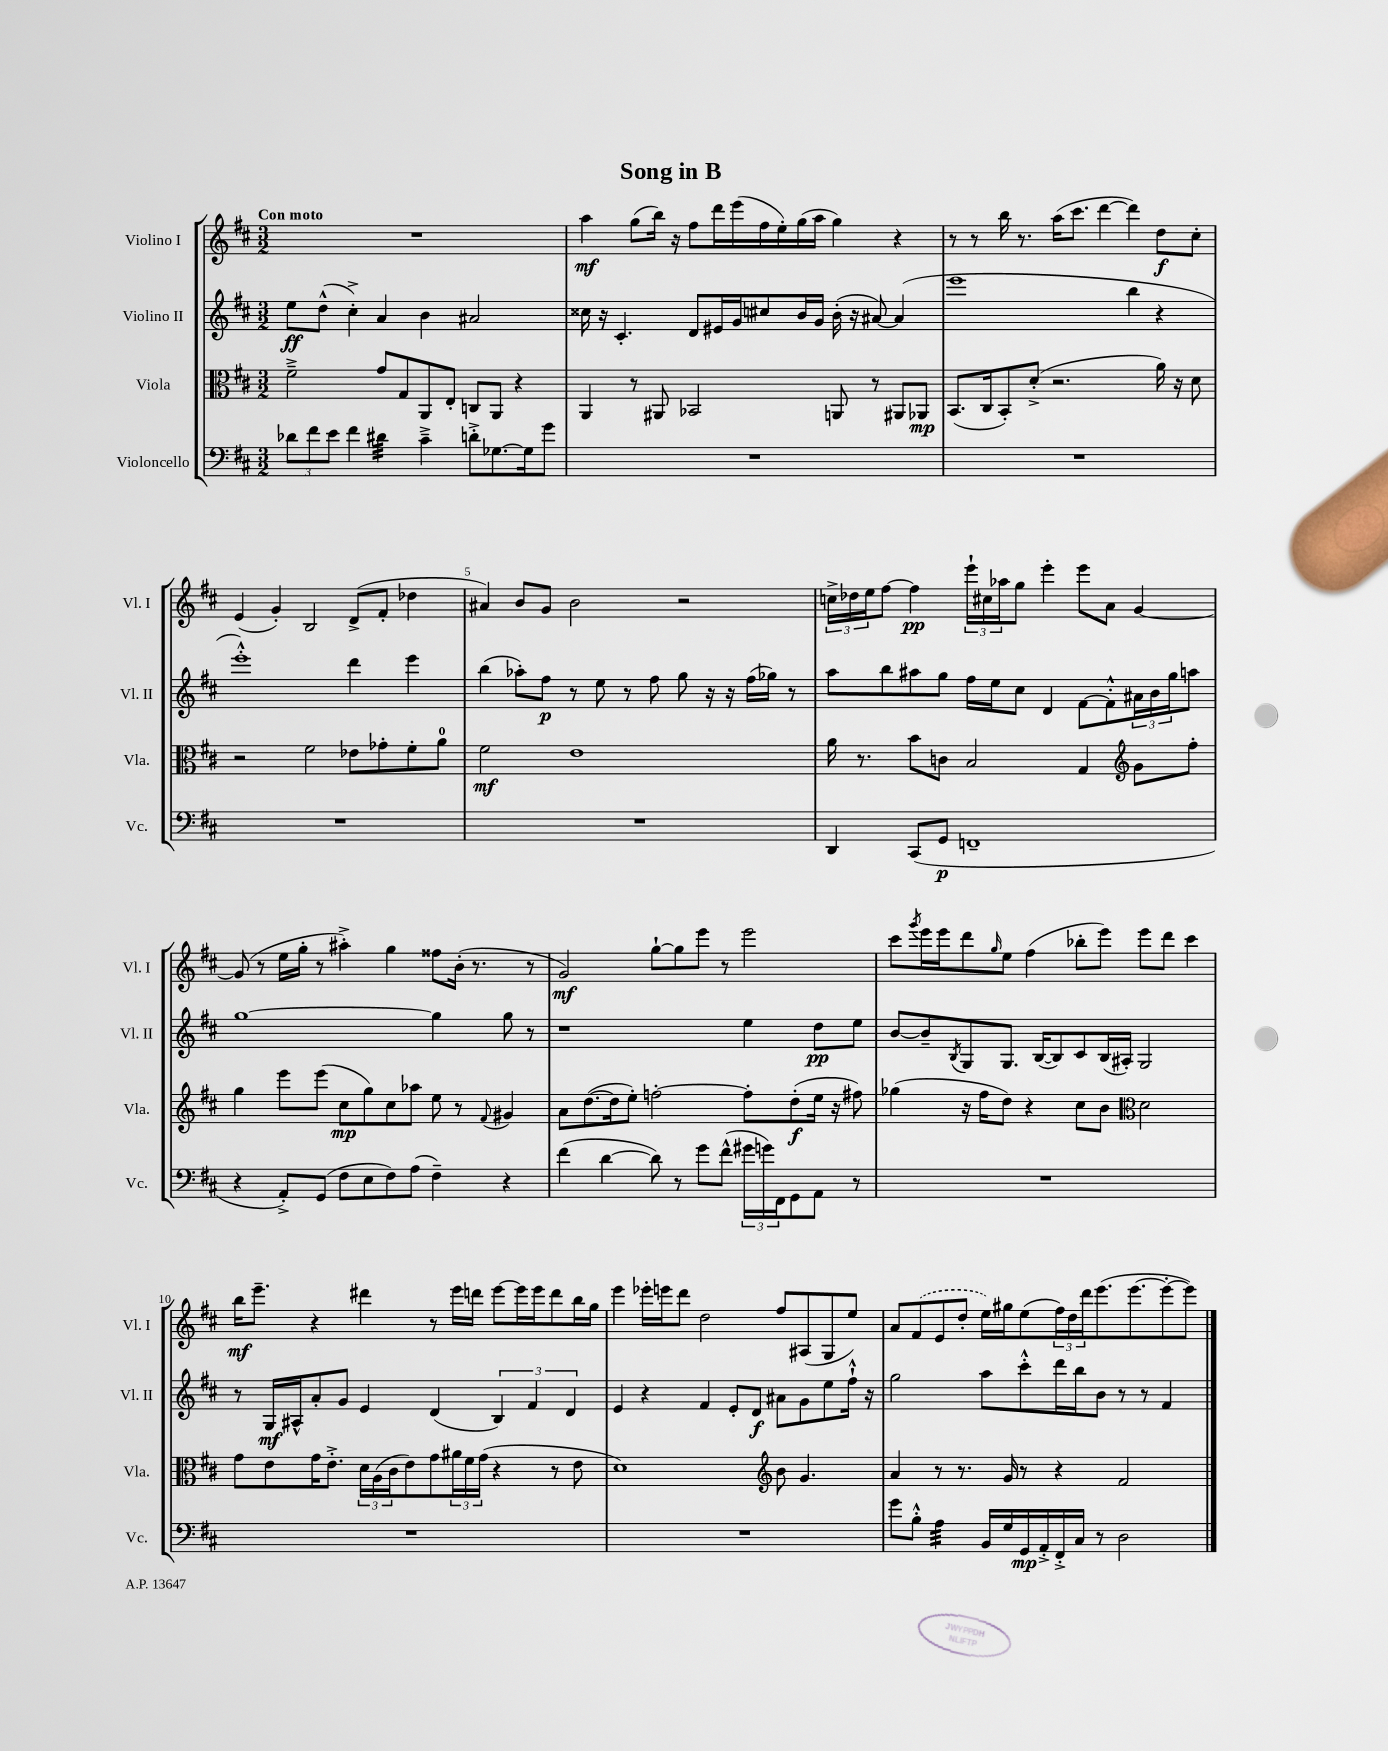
\header { title = "Song in B" }
<<
\new StaffGroup <<
\new Staff = "s0" \with { instrumentName = "Violino I" shortInstrumentName = "Vl. I" } {
    \clef treble \key d \major \numericTimeSignature \time 3/2 \tempo "Con moto"
    R1. |
    a''4\mf g''8( b''16) r16 fis''8 d'''16 e'''16( fis''16 e''16-.) g''16( a''16 g''4) r4 |
    r8 r8 b''16 r8. a''16( cis'''8. d'''4~ d'''4) d''8\f cis''8-. |
    e'4( g'4-.) b2 d'8->( fis'8-. des''4 |
    ais'4) b'8 g'8 b'2 r2 |
    \tuplet 3/2 { c''16-> des''16 e''16 } fis''8~ fis''4\pp \tuplet 3/2 { e'''16-! cis''16 aes''16 } g''8 e'''4-. e'''8 a'8 g'4~ |
    g'8( r8 e''16 g''16-. r8 ais''4-.->) g''4 fisis''8 b'16-.( r8. r8 |
    g'2\mf) g''8~-! g''8 e'''8 r8 e'''2 |
    cis'''8 \acciaccatura { g'''8 } e'''16 e'''16 d'''8 \grace { g''16 } e''8 fis''4( bes''8-. e'''8) e'''8 d'''8 cis'''4 |
    b''16\mf e'''8.-- r4 dis'''4 r8 e'''16 d'''16 e'''8~ e'''16 e'''16 d'''8 b''16 g''16 |
    e'''4 ees'''16-. e'''16 d'''8 d''2 fis''8 ais8( g8 e''8) |
    a'8 \once \slurDashed fis'8( e'8 d''8-. e''16) gis''16 e''8( \tuplet 3/2 { fis''16) d''16 d'''16 } e'''8.( e'''8.~ e'''8~-. e'''8) \bar "|." |
}
\new Staff = "s1" \with { instrumentName = "Violino II" shortInstrumentName = "Vl. II" } {
    \clef treble \key d \major \numericTimeSignature \time 3/2
    e''8\ff d''8-^( cis''4-.->) a'4 b'4 ais'2 |
    cisis''16 r16 cis'4.-. d'8 eis'16 g'16 cis''8 b'16 g'16 b'16-.( r16 ais'8~) ais'4( |
    e'''1 b''4 r4 |
    e'''1-.-^) d'''4 e'''4 |
    b''4( aes''8-.) fis''8\p r8 e''8 r8 fis''8 g''8 r16 r16 fis''16( ges''16) r8 |
    a''8 b''8 ais''8 g''8 fis''16 e''16 cis''8 d'4 fis'8~ fis'8-.-^ \tuplet 3/2 { ais'16 b'16 g''16 } a''8 |
    g''1~ g''4 g''8 r8 |
    r1 e''4 d''8\pp e''8 |
    b'8~ b'8-- \acciaccatura { b8 } g8 g8. b16~( b8) cis'8 b16( ais16-.) g2 |
    r8 g16\mf ais16-^ a'8-. g'8 e'4 d'4( \tuplet 3/2 { b4) fis'4 d'4 } |
    e'4 r4 fis'4 e'8-. d'8\f ais'8 g'8 e''8 fis''16-!-^ r16 |
    g''2 a''8 cis'''8-.-^ d'''16 b''16 b'8 r8 r8 fis'4 \bar "|." |
}
\new Staff = "s2" \with { instrumentName = "Viola" shortInstrumentName = "Vla." } {
    \clef alto \key d \major \numericTimeSignature \time 3/2
    fis'2---> g'8 g8 a,8 e8-. c8 a,8 r4 |
    a,4 r8 ais,8 bes,2 a,8 r8 ais,8 aes,8\mp |
    b,8.( cis16 b,8-.) d'8-.->( r2. a'16) r16 d'8 |
    r2 fis'2 ees'8 ges'8-. fis'8-. a'8-0 |
    fis'2\mf e'1 |
    a'16 r8. b'8 c'8 b2 g4 \clef treble g'8 fis''8-. |
    g''4 e'''8 e'''8( cis''8\mp g''8) cis''8 aes''8 e''8 r8 \appoggiatura { fis'8 } gis'4 |
    a'8 d''8.~( d''16 e''8-.) f''2~-. f''8-. d''8-.\f( e''16 r16 fis''8) |
    ges''4( r16 fis''16 d''8) r4 cis''8 b'8 \clef alto d'2 |
    g'8 e'8 g'16 e'8.-.-> \tuplet 3/2 { d'16 a16( cis'16 } e'8) g'8 \tuplet 3/2 { ais'16 fis'16 g'16( } r4 r8 e'8 |
    d'1) \clef treble b'8 g'4. |
    a'4 r8 r8. g'16 r8 r4 fis'2 \bar "|." |
}
\new Staff = "s3" \with { instrumentName = "Violoncello" shortInstrumentName = "Vc." } {
    \clef bass \key d \major \numericTimeSignature \time 3/2
    \tuplet 3/2 { des'8 fis'8 e'8 } fis'4 dis'4:32 cis'4---> d'8-.-> ges8.~ ges16 g'8 |
    R1. |
    R1. |
    R1. |
    R1. |
    d,4 cis,8( g,8\p f,1-- |
    r4 a,8-.->) g,8( fis8 e8 fis8) a8( fis4--) r4 |
    fis'4( d'4~ d'8) r8 g'8 fis'8-^( \tuplet 3/2 { gis'16 g'16) fis,16 } g,8 a,8 r8 |
    R1. |
    R1. |
    R1. |
    g'8 b8-.-^ a4:32 b,16 g16 g,16\mp a,16-.-> fis,16-.-> cis16 r8 d2 \bar "|." |
}
>>
>>
\layout { \context { \Score \override BarNumber.break-visibility = ##(#f #t #t) barNumberVisibility = #(every-nth-bar-number-visible 5) } }
